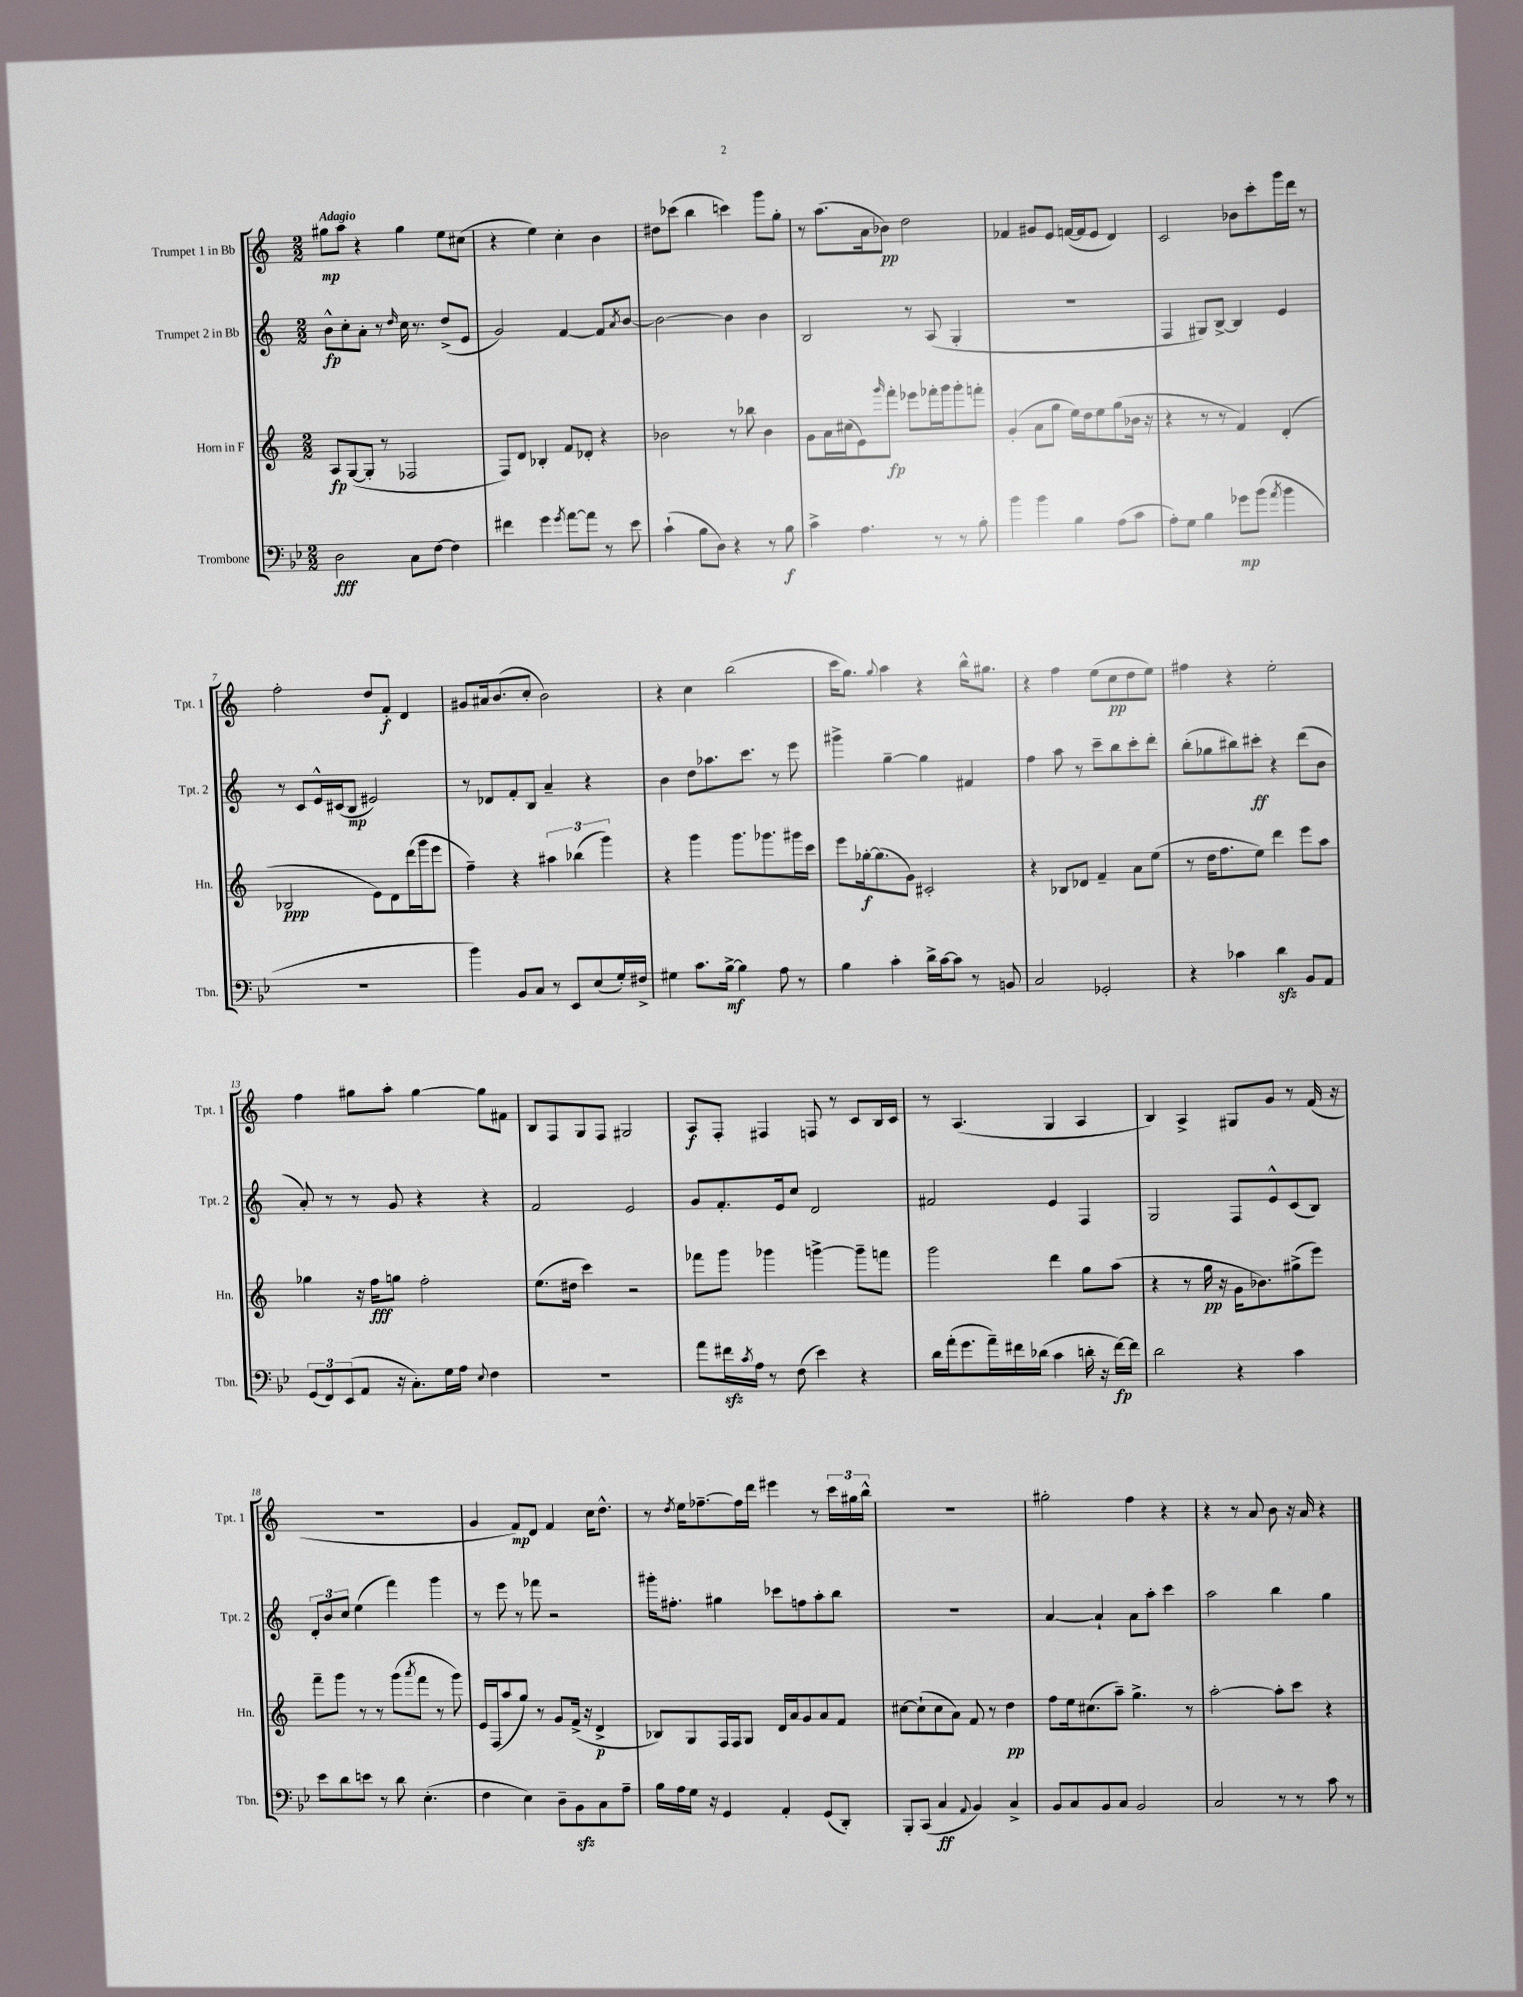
<<
\new StaffGroup <<
\new Staff = "s0" \with { instrumentName = "Trumpet 1 in Bb" shortInstrumentName = "Tpt. 1" } {
    \clef treble \key c \major \numericTimeSignature \time 2/2 \tempo "Adagio"
    gis''8\mp a''8 r4 gis''4 e''8 cis''8( |
    r4 e''4) c''4-. b'4 |
    dis''8 ces'''8( b''4 c'''4) g'''8 g''8-. |
    r8 a''8.( a'16 bes'8\pp) d''2 |
    fes'4 gis'8 e'8 f'16~( f'16 e'8 d'4) |
    c'2 bes'8 c'''8-. g'''16 d'''16 r8 |
    f''2-. d''8 f'8-.\f d'4 |
    gis'8 ais'16 b'8.( c''8-. b'2) |
    r4 c''4 b''2( |
    c'''16 g''8.) \appoggiatura { g''8 } a''4 r4 b''16-^ gis''8. |
    r4 f''4 e''8( c''8\pp d''8 e''8) |
    fis''4 r4 e''2-. |
    f''4 gis''8 a''8-. gis''4~ gis''8 fis'8 |
    b8 f8 g8 f8 gis2 |
    a8\f f8-. fis4 f8 r8 c'8 b16 c'16 |
    r8 a4.( g4 a4 |
    b4) a4-> gis8 g'8 r8 f'16( r16 |
    R1 |
    g'4 f'8\mp) d'8 f'4 c''16 d''8.-^ |
    r8 \acciaccatura { d''8 } e''16 fes''8.~-- fes''16 d'''16 eis'''4 r8 \tuplet 3/2 { c'''16 gis''16 b''16-^ } |
    R1 |
    gis''2-. f''4 r4 |
    r4 r8 a'8 b'8 r16 a'16 r4 \bar "|." |
}
\new Staff = "s1" \with { instrumentName = "Trumpet 2 in Bb" shortInstrumentName = "Tpt. 2" } {
    \clef treble \key c \major \numericTimeSignature \time 2/2
    b'8-^\fp c''8-. a'8-. r8 \grace { d''16 } c''16 r8. d''8->( e'8 |
    g'2) f'4~ f'8 \acciaccatura { a'8 } b'8~ |
    b'2~ b'4 b'4 |
    b2 r8 a8( g4-. |
    R1 |
    f4 gis8) b8~-> b4 e'4 |
    r8 c'8 e'16-^ cis'16( b8\mp eis'2) |
    r8 des'8 f'8-. b8 a'4-- r4 |
    b'4 d''8 aes''8. c'''8. r8 e'''8 |
    gis'''4-> g''4~-- g''4 fis'4 |
    f''4 a''8 r8 c'''8-- b''8 c'''8-. d'''8-. |
    b''8-.( ges''8 bis''8) cis'''8-.\ff r4 d'''8( b'8 |
    a'8-.) r8 r8 g'8 r4 r4 |
    f'2 e'2 |
    g'8 f'8.-. e'16 c''8 d'2 |
    fis'2 e'4 f4 |
    g2 f8 e'8-^ c'8( b8) |
    \tuplet 3/2 { d'8-. b'8 c''8 } e''4( f'''4) g'''4 |
    r8 e'''8 r8 fes'''8 r2 |
    gis'''16-. fis''8.-. gis''4 ces'''8 f''8 a''8-. b''8 |
    R1 |
    a'4~ a'4-! a'8 a''8-. c'''4 |
    a''2 b''4 g''4 \bar "|." |
}
\new Staff = "s2" \with { instrumentName = "Horn in F" shortInstrumentName = "Hn." } {
    \clef treble \key c \major \numericTimeSignature \time 2/2
    a8\fp g8~( g8-. r8 fes2 |
    f8) d'8 bes4-. f'8 des'8-. r4 |
    bes'2 r8 bes''8 bes'4 |
    g'8 a'16 cis''16( e'8) \grace { g'''16 } f'''8-.\fp ees'''8 fes'''16-. g'''16 g'''8-. f'''8-. |
    g'4-.( a'8 g''8 e''16) d''16 e''8 g''8( bes'16 r16 |
    r4 r8 r8 f'4) d'4-.( |
    bes2\ppp e'8) d'8 d'''16( g'''16 e'''8 |
    f''4--) r4 \tuplet 3/2 { ais''4 bes''4( g'''4) } |
    r4 g'''4 g'''8. ges'''8. gis'''16 c'''16 |
    e'''8 ges''16~-.\f ges''8.( g'8) cis'2-. |
    r4 bes8 des'8 f'4-- a'8 e''8( |
    r8 d''16 f''8. e''8) d'''4 e'''8 a''8 |
    ges''4 r16 f''16\fff g''8 f''2-. |
    e''8.( dis''16 c'''4) r2 |
    fes'''8 g'''8 ges'''4 g'''4~-> g'''8-- f'''8 |
    g'''2 d'''4 g''8 a''8( |
    r4 r8 g''16\pp r16 g'16 bes'8.) gis''8->( e'''8) |
    f'''8-- g'''8 r8 r8 g'''8( \acciaccatura { a'''8 } f'''8 r8 g'''8) |
    e'16 f16( a''8 g''8) r8 g'8 f'16->( r16 d'4->\p |
    bes8) g8 f16 f16 g8 d'16 a'16 g'8 a'8 f'8 |
    cis''8~ cis''8-!( cis''8 a'8) f'8 r8 d''4\pp |
    f''8 e''16 cis''8.( a''8--) g''4.-> r8 |
    a''2~-. a''8-. c'''8 r4 \bar "|." |
}
\new Staff = "s3" \with { instrumentName = "Trombone" shortInstrumentName = "Tbn." } {
    \clef bass \key bes \major \numericTimeSignature \time 2/2
    d2\fff c8 f8~ f4 |
    fis'4 g'4 \acciaccatura { g'8 } a'8~ a'8 r8 ees'8 |
    c'4-!( bes8 d8) r4 r8 bes8\f |
    c'4-> a4. r8 r8 bes8-. |
    bes'4 bes'4 bes4 a8( c'8 |
    a8-.) g8 bes4 ges'8\mp bes'8( \acciaccatura { a'8 } bes'4 |
    R1 |
    bes'4) bes,8 c8 r8 ees,8 ees8( g16-.) fis16-> |
    gis4 c'8. bes16~->\mf bes4 a8 r8 |
    bes4 c'4-. d'16-> c'16~ c'8 r8 b,8 |
    c2 ges,2-. |
    r4 ces'4 d'4\sfz bes,8 a,8 |
    \tuplet 3/2 { g,8( f,8) ees,8( } a,8 r16 c8.-.) g16 a16 \appoggiatura { ees8 } f4 |
    R1 |
    a'8 fis'16\sfz \acciaccatura { c'8 } a16 r8 f8( ees'4) r4 |
    d'16 a'16-.( g'8. a'16--) fis'16 des'16( c'4 d'16-. r16 fis'16~\fp) fis'16 |
    d'2 r4 c'4 |
    ees'8 d'8 e'8 r8 d'8 ees4.-.( |
    f4 ees4) d8-- bes,8\sfz c8 a8-- |
    bes16 a16 g16 r16 g,4 a,4-. g,8( d,8-.) |
    bes,,8-. c,8( c4\ff \appoggiatura { a,8 } bes,4) c4-> |
    bes,8 c8 bes,8 c8 bes,2 |
    c2 r8 r8 c'8 r8 \bar "|." |
}
>>
>>
